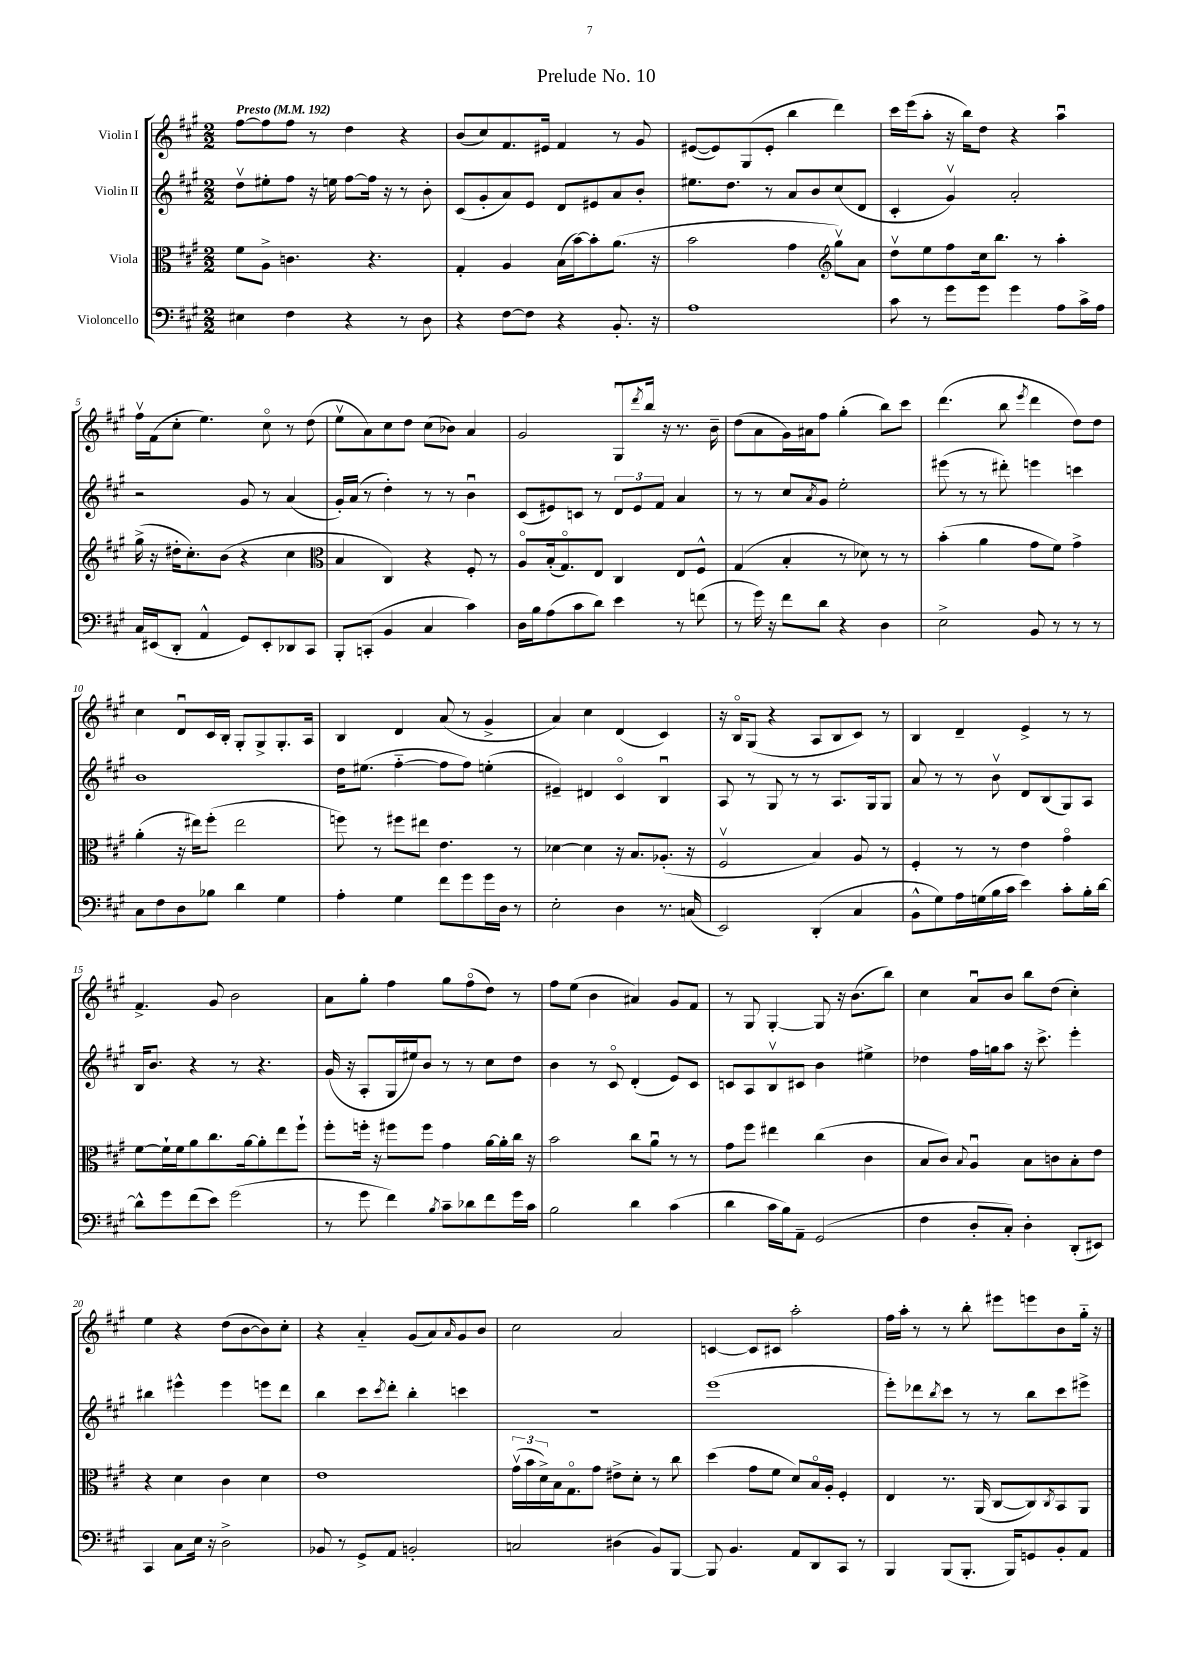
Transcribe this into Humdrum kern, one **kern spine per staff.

**kern	**kern	**kern	**kern
*part4	*part3	*part2	*part1
*staff4	*staff3	*staff2	*staff1
*I"Violoncello	*I"Viola	*I"Violin II	*I"Violin I
*clefF4	*clefC3	*clefG2	*clefG2
*k[f#c#g#]	*k[f#c#g#]	*k[f#c#g#]	*k[f#c#g#]
*M2/2	*M2/2	*M2/2	*M2/2
*MM192	*MM192	*MM192	*MM192
=1	=1	=1	=1
!	!	!	!LO:TX:a:B:t=Presto
4E#X\	8f#\L	8ddv\L	[8ff#\L
.	8A^\J	8ee#X'\	8ff#\]
4F#\	4.cn\	8ff#\J	8ff#\J
.	.	16r	8r
.	.	16een\	.
4r	.	[8ff#\L	4dd\
.	4.r	16ff#\Jk]	.
.	.	16r	.
8r	.	8r	4r
8D\	.	8b'\	.
=2	=2	=2	=2
4r	4G#'/	(8c#/L	(8b/L
.	.	8g#'/	8cc#/)
[8F#\L	4A/	8a/)	8.f#/
8F#\J]	.	8e/J	.
.	.	.	16e#X/Jk
4r	(16B\LL	8d/L	4f#/
.	[16b\J)	.	.
.	8b'\]	8e#X/	.
8.BB'/	(8.a\J	8a/	8r
.	.	8b'/J	8g#/
16r	16r	.	.
=3	=3	=3	=3
1A	2b\	8.ee#X\L	([8e#X/L
.	.	.	8e#/])
.	.	8.dd\J	.
.	.	.	(8G#/
.	.	8r	8e#'/J
.	4g#\	8a/L	4bb\
.	.	8b/	.
*	*clefG2	*	*
.	8gg#v\L)	(8cc#/	4ddd\)
.	8a\J	8d/J	.
=4	=4	=4	=4
8c#\	8ddv\L	4c#'/	16ccc#\LL
.	.	.	(16eee\J
8r	8ee\	.	8aa'\J
8g#\L	8ff#\	4g#v/)	16r
.	.	.	16bb\KL)
8g#\J	16cc#\k	.	8dd\J
.	8.bb\J	.	.
4g#\	.	2a'/	4r
.	8r	.	.
8A\L	4aa'\	.	4aau\
16c#^\L	.	.	.
16A\JJ	.	.	.
!!LO:LB:g=z
=5	=5	=5	=5
16C#/LL	(16gg#^\	2r	16ff#v\LL
(16EE#X/J	16r	.	(16f#\J
8DD'/J	16dd#X'\KL	.	8cc#'\J
.	8.cc#'\)	.	.
4AA^^/	.	.	4.ee\)
.	(8b\J	.	.
8GG#/L)	4r	8g#/	.
8EE#'/	.	8r	8cc#\
8DD-X/	4cc#\	(4a/	8r
8CC#/J	.	.	(8dd\
=6	=6	=6	=6
*	*clefC3	*	*
8BBB'/L	4B/	16g#'/LL)	8eev\L
.	.	(16a/JJ	.
(8CCn'/J	.	8r	8a\)
4BB/	4C#/)	4dd'\)	8cc#\
.	.	.	8dd\J
4C#/	4r	8r	(8cc#\L
.	.	8r	8b-X\J)
4c#\)	8F#'/	4bu\	4a/
.	8r	.	.
=7	=7	=7	=7
16D\LL	8A/L	(8c#/L	2g#/
16B\J	.	.	.
(8A\	(16B'/k	8e#X/)	.
.	8.G#/)	.	.
8c#\	.	8cn/J	.
8d\J)	8E/J	8r	.
4e\	4C#/	12d/L	8G#u/L
.	.	12e#/	.
.	.	.	8qddd/
.	.	.	16bb/Jk
.	.	12f#/J	.
.	.	.	16r
8r	8E/L	4a/	8.r
(8fn\	8F#^^/J	.	.
.	.	.	16b~\
=8	=8	=8	=8
8r	(4G#/	8r	(8dd\L
16g#\)	.	8r	8a\
16r	.	.	.
8f#\L	4B'/	8cc#/L	16g#\L)
.	.	.	16a#X\J
.	.	8qa/	.
8d\J	.	8g#/J	8ff#\J
4r	8r	2ee'\	(4gg#'\
.	8d-X\)	.	.
4D\	8r	.	8bb\L)
.	8r	.	8ccc#\J
=9	=9	=9	=9
2E^\	(4b'\	(8eee#X\	(4.ddd\
.	.	8r	.
.	4a\	8r	.
.	.	8ddd#X'\)	8bb\
.	.	.	8qeee/
8BB/	8g#\L	4eeen\	4ddd\
8r	8f#\J)	.	.
8r	4g#^\	4cccn\	8dd\L)
8r	.	.	8dd\J
!!LO:LB:g=z
=10	=10	=10	=10
8C#\L	(4a'\	1b	4cc#\
8F#\	.	.	.
8D\	16r	.	8du/L
.	16ee#X\KL)	.	.
8B-X\J	(8ff#'\J	.	16c#/L
.	.	.	16B'/JJ
4d\	2ee#\	.	8G#'/L
.	.	.	8G#^/
4G#\	.	.	8.G#'/
.	.	.	16A/Jk
=11	=11	=11	=11
4A'\	8ffn\)	16dd\KL	4B/
.	.	(8.ee#X\J	.
.	8r	.	.
4G#\	8ff#X\L	[4ff#\	4d/
.	8ee#X\J	.	.
8f#\L	4.e\	8ff#\L]	(8a/
8g#\	.	8ff#\J)	8r
16g#\L	.	(4een'\	4g#^/
16D\JJ	.	.	.
8r	8r	.	.
=12	=12	=12	=12
2E'\	[4d-X\	4e#X~/)	4a/)
.	4d-\]	4d#X/	4cc#\
4D\	16r	4c#/	(4d/
.	8.B/L	.	.
8.r	(8.A-X'/J	4Bu/	4c#/)
(16Cn/	16r	.	.
=13	=13	=13	=13
2EE/)	2F#v/	8A/	16r
.	.	.	16B/KL
.	.	8r	(8G#/J
.	.	8G#/	4r
.	.	8r	.
(4DD'/	4B/)	8r	8A/L
.	.	8.A/L	8B/
4C#/	8A/	.	8c#/J)
.	.	16G#/k	.
.	8r	8G#/J	8r
=14	=14	=14	=14
8BB^^\L	4F#'/	8a/	4B/
8G#\)	.	8r	.
16A\L	8r	8r	4d~/
(16Gn\	.	.	.
16B\	8r	8bv\	.
16c#\JJ	.	.	.
4e\)	4e\	8d/L	4e^/
.	.	(8B/	.
8c#'\L	4g#\	8G#/)	8r
16B'\L	.	8A/J	8r
[16d\JJ	.	.	.
!!LO:LB:g=z
=15	=15	=15	=15
8d^^\L]	[8f#\L	16B/KL	4.f#^/
.	.	8.b/J	.
8g#\	16f#`\L]	.	.
.	16f#\J	.	.
(8f#\	8a\	4r	.
8e\J)	8.cc#\	.	8g#/
(2g#\	.	8r	2b\
.	[16a\k	.	.
.	8a'\]	4.r	.
.	8ee\	.	.
.	8ff#`\J	.	.
=16	=16	=16	=16
8r	8ff#'\L	(16g#/	8a\L
.	.	16r	.
8g#\	16ffn'\Jk	8A'/L	8gg#'\J
.	16r	.	.
4f#\)	8ff#X\L	16G#/L	4ff#\
.	.	16ee#X/J)	.
.	8ff#\J	8b/J	.
8qB/	.	.	.
8c#~\L	4g#\	8r	8gg#\L
8d-X\	.	8r	(8ff#\
8f#\	[16a\LL	8cc#\L	8dd\J)
.	16a'\]	.	.
16g#\L	16cc#\JJ	8dd\J	8r
16c#\JJ	16r	.	.
=17	=17	=17	=17
2B\	2b\	4b\	8ff#\L
.	.	.	(8ee\J
.	.	8r	4b\
.	.	8c#/	.
4d\	8cc#\L	(4d'/	4a#X/)
.	8au\J	.	.
(4c#\	8r	8e/L)	8g#/L
.	8r	8c#/J	8f#/J
=18	=18	=18	=18
4d\	8g#\L	8cn/L	8r
.	8ff#\J	8A/	8G#/
16c#\LL	4ee#X\	8Bv/	[4G#'/
16B\J)	.	.	.
8AA~\J	.	8c#X/J	.
(2GG#/	(4cc#\	4b\	8G#/]
.	.	.	16r
.	.	.	(8.b\L
.	4c#\	4ee#X^\	.
.	.	.	8bb\J)
=19	=19	=19	=19
4F#\	8B/L	4dd-X\	4cc#\
.	8c#/J)	.	.
.	8qqB/	.	.
8D'/L	4Au/	16ff#\LL	8au/L
.	.	16ggn\J	.
8C#'/J)	.	8aa\J	8b/J
4D'\	8B\L	16r	8bb\L
.	.	8.ccc#^\	.
.	8cn\	.	(8dd\J
(8DD'/L	8B'\	4eee'\	4cc#'\)
8EE#X/J)	8e\J	.	.
!!LO:LB:g=z
=20	=20	=20	=20
4CC#/	4r	4bb#X\	4ee\
8C#\L	4d\	4eee#X^^\	4r
16E\Jk	.	.	.
16r	.	.	.
2D^\	4c#\	4eee#\	(8dd\L
.	.	.	[8b\
.	4d\	8eeen\L	8b\])
.	.	8ddd\J	8cc#'\J
=21	=21	=21	=21
8BB-X/	1e	4bb\	4r
8r	.	.	.
8GG#^/L	.	8ccc#\L	4a/
.	.	8qccc#/	.
8AA/J	.	8ddd'\J	.
2BBn'/	.	4bb'\	(8g#/L
.	.	.	8a/)
.	.	.	16qqa/
.	.	4cccn\	8g#/
.	.	.	8b/J
=22	=22	=22	=22
2Cn/	(24g#v\LL	1r	2cc#\
.	24b\	.	.
.	24d^\)	.	.
.	16B\J	.	.
.	8.G#\	.	.
.	8g#\J	.	.
(4D#X\	8e#X^\L	.	2a/
.	8d'\J	.	.
8BB/L)	8r	.	.
[8BBB/J	8cc#\	.	.
=23	=23	=23	=23
8BBB/]	(4dd\	(1eee	[4cn/
4.BB/	.	.	.
.	8g#\L	.	8c/L]
.	8f#\J	.	8c#X/J
8AA/L	8d/L)	.	2aa'\
8DD/	16B/L	.	.
.	16A'/JJ	.	.
8CC#/J	4F#'/	.	.
8r	.	.	.
=24	=24	=24	=24
4BBB/	4E/	8eee'\L)	16ff#\LL
.	.	.	16aa'\JJ
.	.	8ddd-X\	8r
.	.	8qbb/	.
(8BBB/L	8.r	8ccc#\J	8r
8.BBB'/J	.	8r	8bb'\
.	(16AA/	.	.
.	[8C#/L	8r	8eee#X\L
16BBB/KL)	.	.	.
8GGn/	8C#/])	8bb\L	8eeen\
.	8qC#/	.	.
8BB'/	8BB/	8ccc#\	8b\
8AA/J	8AA/J	8eee#X^\J	16gg#\Jk
.	.	.	16r
==	==	==	==
*-	*-	*-	*-
